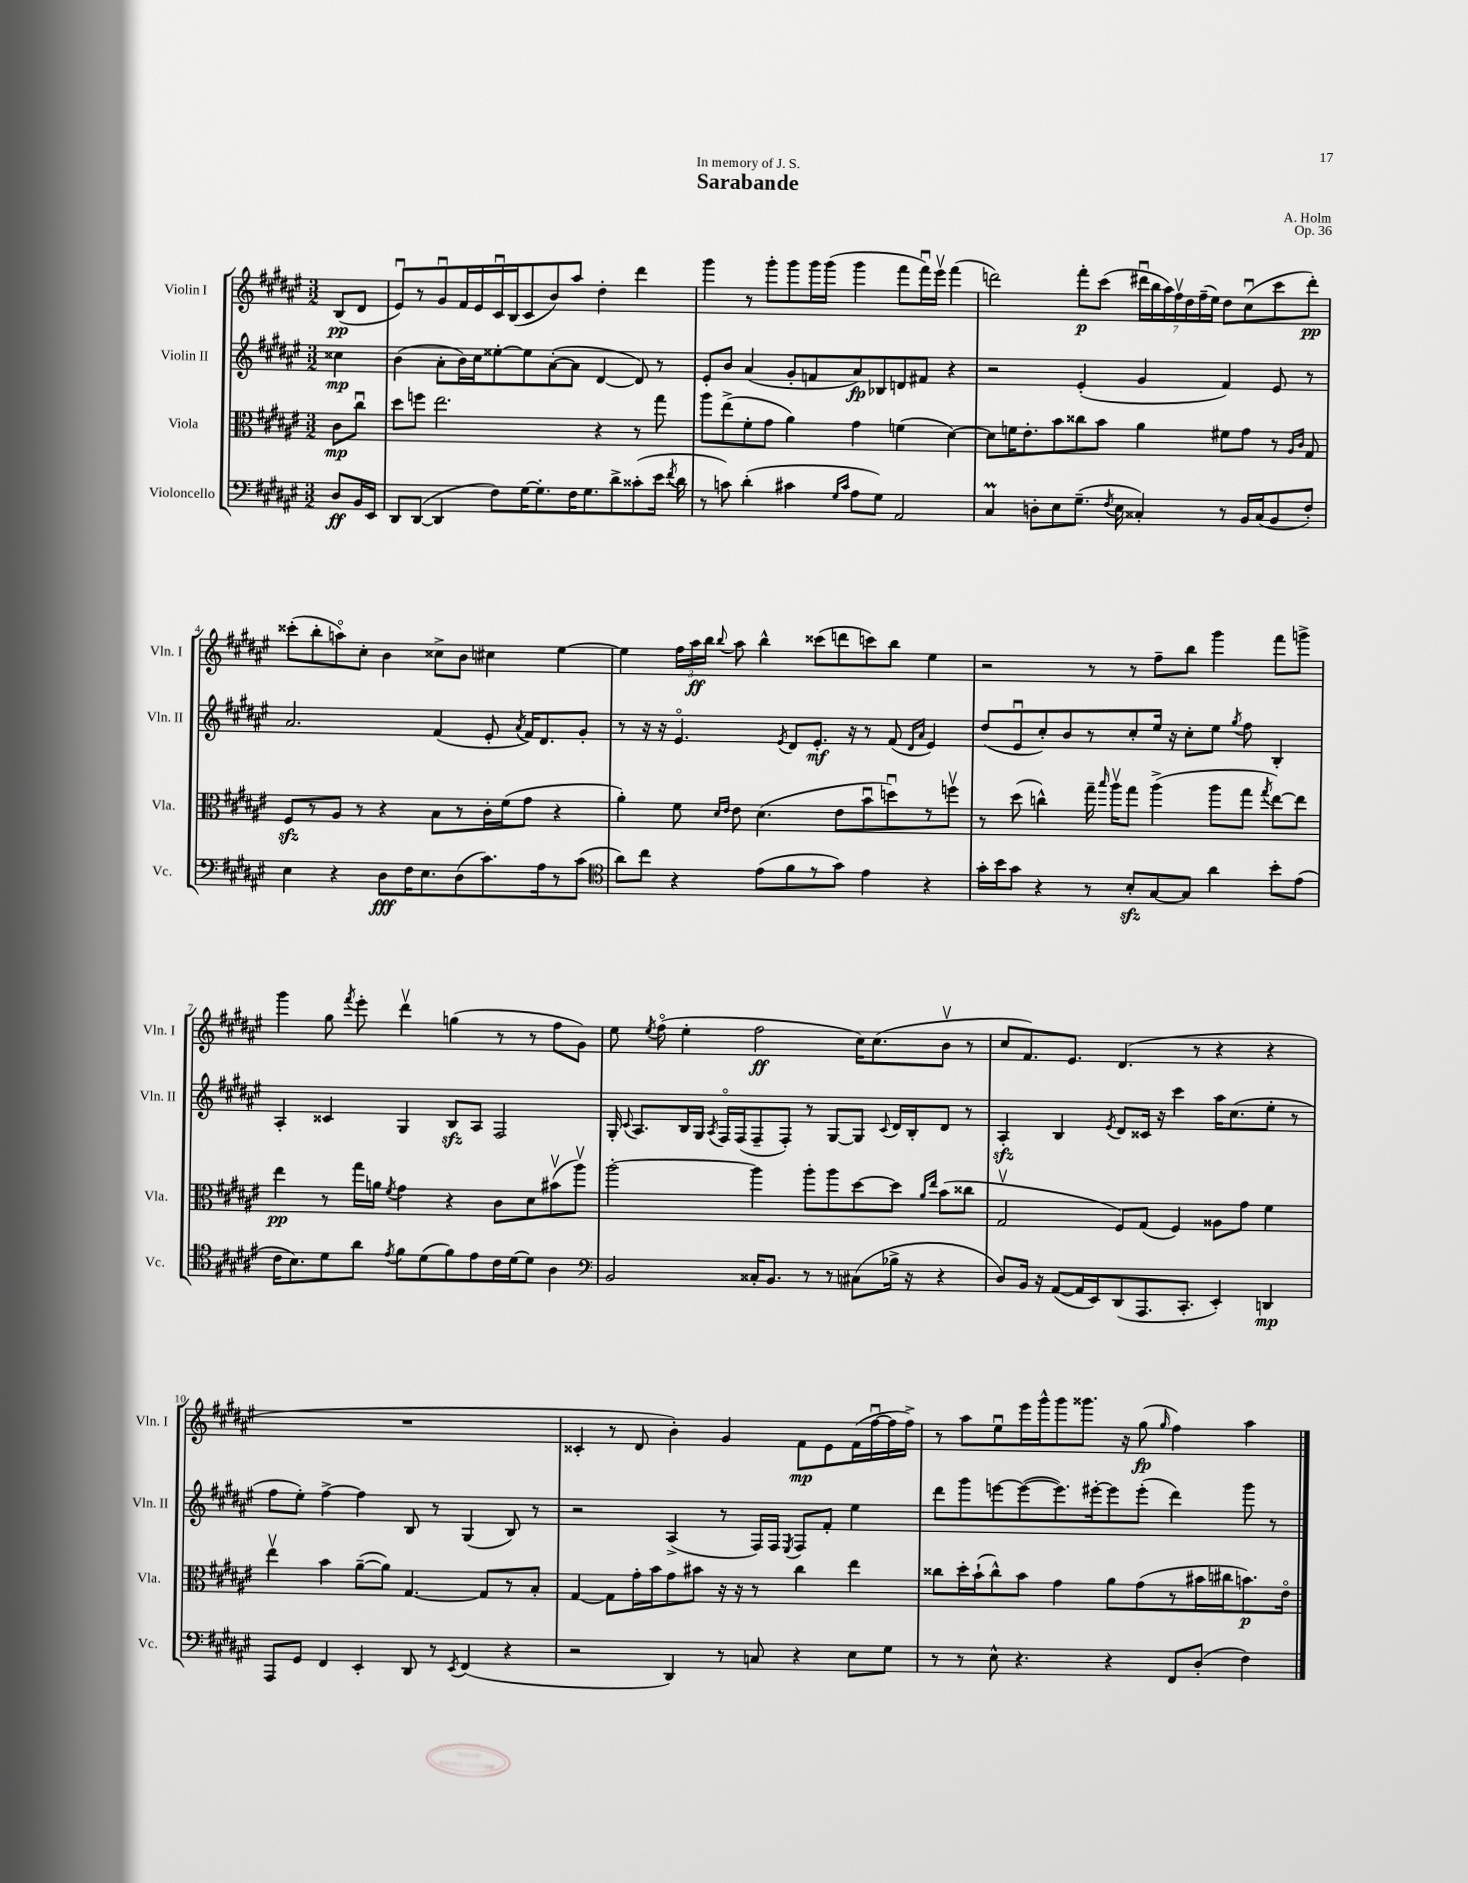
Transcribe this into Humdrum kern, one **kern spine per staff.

**kern	**kern	**kern	**kern
*staff4	*staff3	*staff2	*staff1
*clefF4	*clefC3	*clefG2	*clefG2
*k[f#c#g#d#a#e#]	*k[f#c#g#d#a#e#]	*k[f#c#g#d#a#e#]	*k[f#c#g#d#a#e#]
*M3/2	*M3/2	*M3/2	*M3/2
8D#	8c#	4cc##	(8B
16BB	8cc#u	.	8d#
16EE#	.	.	.
=	=	=	=
8DD#	8dd#	(4b	8e#u)
([8DD#	8ff	.	8r
4DD#]	2.ee#	8a#'	8g#u
.	.	16b)	16f#
.	.	16cc#	16e#
8F#)	.	[8ee##'	16c#u
.	.	.	(16B
[16G#	.	8ee##]	8c#
8.G#']	.	.	.
.	.	([8a#'	8b)
16F#	.	8a#]	8aa#
8.G#	.	.	.
.	4r	[4d#	4dd#'
8d#^	.	.	.
(8c##'	8r	8d#])	4ddd#
16e#	8gg#	8r	.
8qf#	.	.	.
16d#	.	.	.
=	=	=	=
8r	8aa#	8e#'	4ggg#
8c)	(8ee#^	8b	.
(4d#'	8f#'	(4a#	8r
.	8g#	.	8ggg#'
4c#	4a#)	8g#'	8ggg#
.	.	8f	16ggg#
.	.	.	(16ggg#
16qqG#	.	.	.
16qqc#	.	.	.
8A#	4g#	8a#)	4ggg#
8G#)	.	8B-	.
2AA#	(4f	8d	8fff#
.	.	8f#	16fff#u)
.	.	.	16eee#v
.	[4d#)	4r	(4fff#
=	=	=	=
4C#	8d#]	2r	2ddd)
.	16f	.	.
.	8.e#'	.	.
8D'	.	.	.
8E#	8b	.	.
(8.G#~	8cc##	(4e#'	8fff#'
.	8b	.	(8ccc#
8qF#	.	.	.
16E#	.	.	.
4C##')	4a#	4g#	28ddd#u
.	.	.	28bb
.	.	.	28aa#)
.	.	.	28ff#v
.	.	.	28dd#
.	.	.	(28ff#~
.	.	.	28ee#)
8r	8f#	4f#)	8dd#
16BB	8g#	.	(8cc#u
(16C##	.	.	.
8BB	8r	8e#	8ccc#
.	16qqA#	.	.
.	16qqc#	.	.
8F#')	8G#	8r	8ddd#')
=	=	=	=
4E#	8F#	2.a#	(8ccc##'
.	8r	.	8bb'
4r	8A#	.	8aao)
.	8r	.	8cc#'
8D#	4r	.	4b
16F#	.	.	.
8.E#	.	.	.
.	8B	(4f#	8cc##^
(8D#	8r	.	8b
8.c#)	16c#'	8e#'	4cc#
.	(16f#	.	.
.	.	8qa#	.
.	8g#	16f#)	.
16A#	.	8.d#	.
8r	4r	.	[4ee#
(8c#	.	8g#'	.
=	=	=	=
*clefC4	*	*	*
8a#)	4a#')	8r	4ee#]
8cc#	.	16r	.
.	.	16r	.
4r	8f#	4.e#o	24ff#
.	.	.	24aa#
.	.	.	24bb
.	16qqd#	.	.
.	16qqe#	.	8qqbb
.	8e#	.	8aa#
(8e#	(4.d#	.	4bb^^
.	.	8qe#	.
8f#	.	8d#	.
8r	.	8.e#'	(8ccc##
8g#)	8e#	.	8ddd
.	.	16r	.
4e#	8bu	8r	8ccc)
.	8ddu)	(8f#	8bb
.	.	16qqd#	.
.	.	16qqa#	.
4r	8r	4e#)	4ee#
.	8ffv	.	.
=	=	=	=
16g#'	8r	(8dd#	2r
16b	.	.	.
8g#	(8dd#	8e#u	.
4r	4cc^^)	8cc#')	.
.	.	8b	.
8r	16gg#~	8r	8r
.	16qqbb	.	.
.	16aa#v	.	.
8B'	8gg#	8cc#'	8r
[8G#	(4aa#^	16ee#	8ff#~
.	.	16r	.
8G#]	.	8cc#'	8bb
4a#	8aa#	8ee#	4ggg#
.	.	8qgg#	.
.	8gg#	8ff#	.
.	8qgg#	.	.
8b'	[8ee#)	4B'	8fff#
(8e#	8ee#]	.	8ggg^
=	=	=	=
16c#	4ee#	4A#'	4ggg#
8.B)	.	.	.
8d#	8r	4c##	8gg#
.	.	.	8qfff#
8a#	16gg#	.	8eee#'
.	16a	.	.
8qe#	8qf#	.	.
8f#	4g#	4G#	4ddd#v
(8d#	.	.	.
8f#)	4r	8B	(4gg
8e#	.	8A#	.
16c#	8c#	2F#	8r
[16d#	.	.	.
8d#]	8d#	.	8r
4A#	(8b#v	.	8ff#
.	8aa#v)	.	8g#)
=	=	=	=
*clefF4	*	*	*
2BB	[2aa#'	16G#'	8ee#
.	.	8qqc#	.
.	.	8.A#	.
.	.	.	8qee#
.	.	.	(8ff#o
.	.	16B	4ee#'
.	.	16G#	.
.	.	8qA#	.
.	.	16F#o	.
.	.	(16F#	.
16C##'	4aa#]	8F#~	2ff#
8.BB	.	.	.
.	.	8F#')	.
8r	8aa#'	8r	.
8r	8aa#	[8G#	.
(8C#	[8dd#	8G#]	16cc#)
.	.	.	(8.cc#
.	.	8qqc#	.
16B-^	8dd#]	16d#	.
16r	.	16B'	.
.	16qqa#	.	.
.	16qqee#	.	.
4r	(8b	8d#	8bv
.	8cc##	8r	8r
=	=	=	=
8D#)	2G#v	4A#'	8cc#
16BB	.	.	8.f#)
16r	.	.	.
([8AA#	.	4B	.
.	.	.	8.e#
16AA#]	.	.	.
16EE#)	.	.	.
.	.	8qe#	.
(8DD#	8F#)	8d#	(4.d#
8.AAA#	(8G#	16c##	.
.	.	16r	.
.	4F#)	4ccc#	.
8.CC#'	.	.	.
.	.	.	8r
4EE#')	8A##	16aa#	4r
.	.	(8.cc#	.
.	8g#	.	.
4DD	4f#	8ee#'	4r
.	.	8r	.
=	=	=	=
8AAA#	4ee#v	8ff#	1.r
8GG#	.	8ee#')	.
4FF#	4b	[4ff#^	.
4EE#'	([8a#~	4ff#]	.
.	8a#])	.	.
8DD#	[4.G#	8B	.
8r	.	8r	.
8qEE#	.	.	.
(4FF#	.	(4G#	.
.	8G#]	.	.
4r	8r	8B)	.
.	8B'	8r	.
=	=	=	=
2r	[4G#	2r	4c##'
.	8G#]	.	8r
.	16g#'	.	8d#
.	16b	.	.
4DD#)	8g#	(4A#^	4b')
.	8b#	.	.
8r	16r	8r	4g#
.	16r	.	.
8C	8r	16F#)	.
.	.	16F#	.
.	.	8qE#	.
4r	4cc#	8F#	8f#
.	.	8f#'	8e#
8E#	4ee#	4ee#	(16f#
.	.	.	[16ff#u
8G#	.	.	16ff#]
.	.	.	16ff#^)
=	=	=	=
8r	8cc##	8ddd#	8r
8r	16dd#'	8ggg#	8aa#
.	(16b`	.	.
8E#^^	8cc##^^)	[8eee	8ee#u
4.r	8b	(8eee_	16eee#
.	.	.	16ggg#^^
.	4g#	8.eee])	8ggg#
.	.	.	8.ggg##
.	.	[16eee#'	.
4r	8a#	8eee#]	.
.	.	.	16r
.	(8g#	(8eee#'	(8gg#
.	.	.	16qqgg#
8FF#	8r	4ddd#)	4ff#)
(8D#'	16b#	.	.
.	16cc#	.	.
4F#)	8.b)	8ggg#	4aa#
.	.	8r	.
.	16e#o	.	.
==	==	==	==
*-	*-	*-	*-
